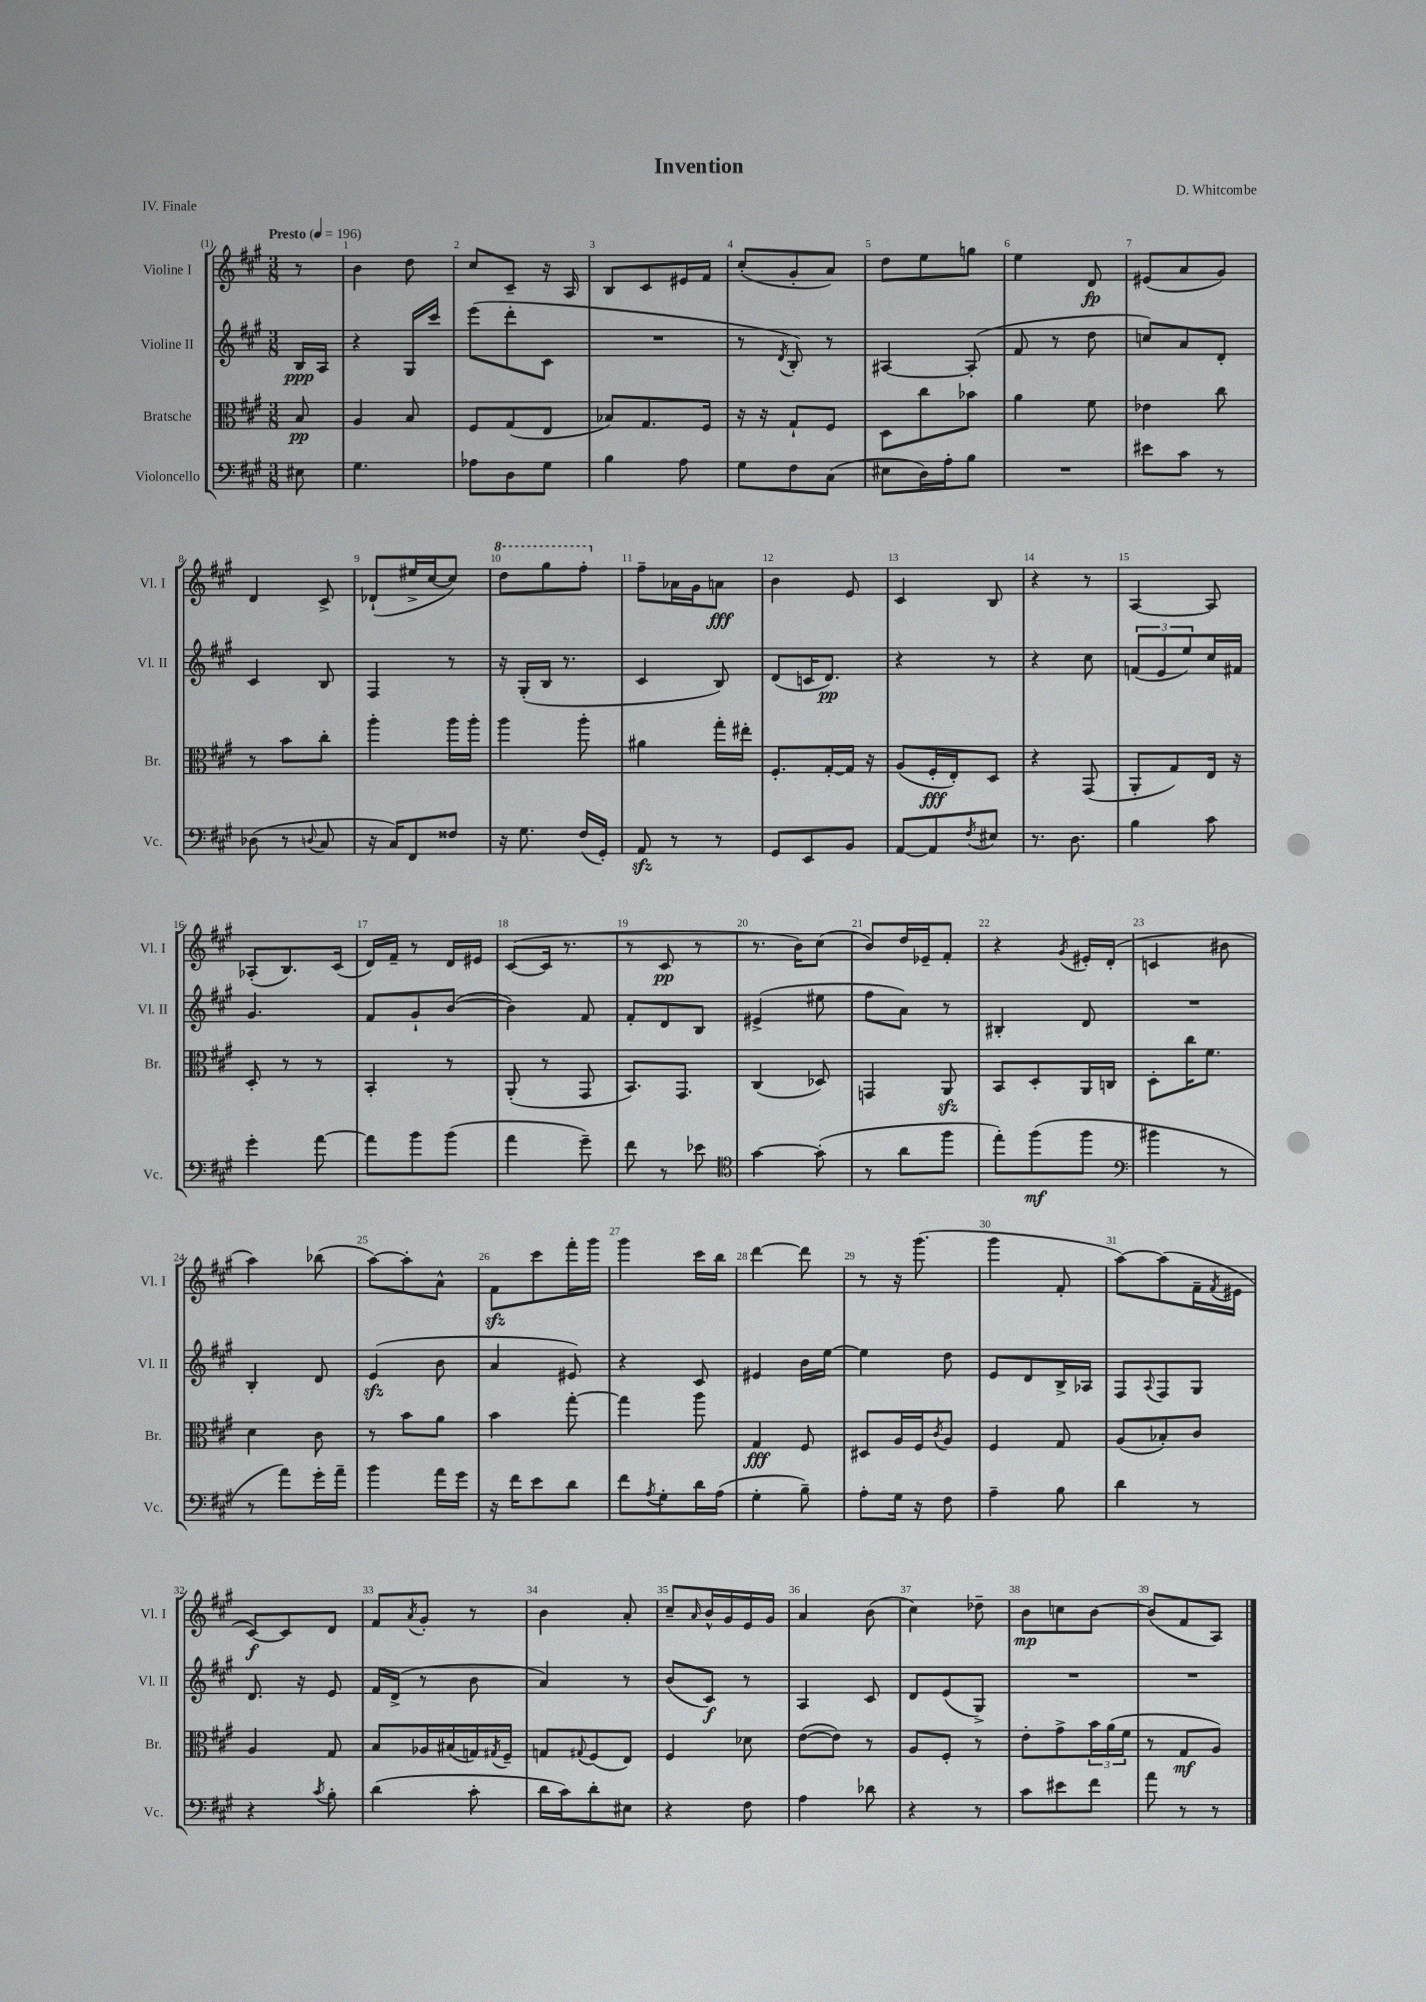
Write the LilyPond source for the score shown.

\header { title = "Invention" composer = "D. Whitcombe" piece = "IV. Finale" }
<<
\new StaffGroup <<
\new Staff = "s0" \with { instrumentName = "Violine I" shortInstrumentName = "Vl. I" } {
    \clef treble \key a \major \numericTimeSignature \time 3/8 \partial 8 \tempo "Presto" 4 = 196
    r8 |
    b'4 d''8 |
    cis''8 cis'8-- r16 a16 |
    b8 cis'8 eis'16 fis'16 |
    cis''8-.( gis'8-. a'8) |
    d''8 e''8 g''8 |
    e''4 d'8\fp |
    eis'8( a'8 gis'8) |
    d'4 cis'8-> |
    des'8-!( eis''16-> cis''16~ cis''8) |
    \ottava #1 d'''8 gis'''8 fis'''8-. \ottava #0 |
    fis''8-- aes'16 gis'16 a'8\fff |
    b'4 e'8 |
    cis'4 b8 |
    r4 r8 |
    a4~ a8 |
    aes8-.( b8.) cis'16( |
    d'16) fis'16-- r8 d'16 eis'16 |
    cis'8~( cis'16 r8. |
    r8 cis'8\pp r8 |
    r8. b'16) cis''8( |
    b'8) d''16 ees'16-- fis'8-. |
    r4 \acciaccatura { gis'8 } eis'16-. d'16-.( |
    c'4 bis'8 |
    a''4) bes''8( |
    a''8~) a''8-. a'8-^ |
    fis'8\sfz cis'''8 fis'''16-. gis'''16 |
    gis'''4 cis'''16 b''16 |
    d'''4~ d'''8 |
    r8 r16 gis'''8.( |
    gis'''4 fis'8-. |
    a''8~) a''8( fis'16-- \acciaccatura { fis'8 } eis'16 |
    cis'8~\f) cis'8 d'8 |
    fis'8 \acciaccatura { a'8 } gis'8-. r8 |
    b'4 a'8-. |
    cis''8-- \grace { a'16 } b'16-^ gis'16 e'16 gis'16 |
    a'4 b'8( |
    cis''4) des''8-- |
    b'8\mp c''8 b'8~ |
    b'8( fis'8 a8) \bar "|." |
}
\new Staff = "s1" \with { instrumentName = "Violine II" shortInstrumentName = "Vl. II" } {
    \clef treble \key a \major \numericTimeSignature \time 3/8 \partial 8
    b16\ppp a16 |
    r4 gis16 cis'''16 |
    e'''8( d'''8-. cis'8 |
    R4. |
    r8 \acciaccatura { d'8 } b8-.) r8 |
    ais4~ ais8-.( |
    fis'8 r8 d''8 |
    c''8) a'8 d'8-. |
    cis'4 b8 |
    fis4 r8 |
    r16 gis16-.( b16 r8. |
    cis'4 b8) |
    d'8( c'16 d'8.\pp) |
    r4 r8 |
    r4 cis''8 |
    \tuplet 3/2 { f'8( e'8 e''8) } cis''16 fis'16 |
    gis'4. |
    fis'8 gis'8-! b'8~( |
    b'4) fis'8 |
    fis'8-. d'8 b8 |
    eis'4->( eis''8 |
    fis''8 a'8) r8 |
    bis4-. d'8 |
    R4. |
    b4-. d'8 |
    e'4\sfz( b'8 |
    a'4 eis'8) |
    r4 cis'8 |
    eis'4 b'16 e''16~ |
    e''4 d''8 |
    e'8 d'8 b16-> aes16 |
    fis8 \appoggiatura { a8 } fis8 gis8 |
    d'8. r16 e'8 |
    fis'16 d'16->( r8 b'8 |
    a'4) r8 |
    b'8( cis'8\f) r8 |
    a4 cis'8 |
    d'8 e'8( gis8->) |
    R4. |
    R4. \bar "|." |
}
\new Staff = "s2" \with { instrumentName = "Bratsche" shortInstrumentName = "Br." } {
    \clef alto \key a \major \numericTimeSignature \time 3/8 \partial 8
    b8\pp |
    a4 b8 |
    fis8 gis8( e8 |
    bes8) gis8. fis16 |
    r16 r16 gis8-! fis8 |
    d8 cis''8 bes'8 |
    a'4 fis'8 |
    ees'4 cis''8 |
    r8 b'8 cis''8-. |
    a''4-. a''16 a''16-. |
    a''4 a''8-. |
    ais'4 gis''16-. eis''16-. |
    fis8.-. gis16~-. gis16 r16 |
    a8( fis16-.\fff e16-.) d8 |
    r4 gis,8( |
    a,8-. gis8) e16 r16 |
    d8-. r8 r8 |
    b,4-. r8 |
    a,8-.( r8 gis,8 |
    b,8.) gis,8. |
    cis4( des8) |
    g,4 a,8\sfz |
    b,8 d8-. a,16 c16 |
    d8-. cis''16 fis'8. |
    d'4 cis'8 |
    r8 b'8 a'8 |
    b'4 gis''8~-. |
    gis''4 a''8 |
    gis4\fff fis8 |
    dis8 a16 fis16 \acciaccatura { cis'8 } a8 |
    fis4 gis8 |
    a8( bes8-.) cis'8 |
    a4 gis8 |
    b8 aes16 bis16( g16) \acciaccatura { gis8 } fis16-- |
    g8 \appoggiatura { gis8 } fis8( e8) |
    fis4 des'8 |
    e'8~( e'8) r8 |
    a8 fis8-. r8 |
    e'8-. gis'8-> \tuplet 3/2 { b'16 a'16( fis'16 } |
    r8 gis8\mf a8) \bar "|." |
}
\new Staff = "s3" \with { instrumentName = "Violoncello" shortInstrumentName = "Vc." } {
    \clef bass \key a \major \numericTimeSignature \time 3/8 \partial 8
    eis8 |
    gis4. |
    aes8 d8 gis8 |
    b4 a8 |
    gis8 fis8 cis8( |
    eis8 d16) a16-. b8 |
    R4. |
    eis'8 cis'8 r8 |
    des8( r8 \appoggiatura { d8 } cis8 |
    r16 cis16) fis,8 fisis8 |
    r16 gis8. fis16( gis,16-.) |
    a,8\sfz r8 r8 |
    gis,8 e,8 b,8 |
    a,8~ a,8 \acciaccatura { fis8 } eis8 |
    r8. d8. |
    b4 cis'8 |
    gis'4-. a'8~ |
    a'8 b'8 b'8( |
    a'4 gis'8--) |
    fis'8 r8 ees'8 |
    \clef tenor gis'4~ gis'8-.( |
    r8 a'8 fis''8 |
    e''8-.) fis''8\mf( fis''8 |
    \clef bass bis'4 r8 |
    r8 a'8) gis'16-. a'16-- |
    b'4 a'16 gis'16 |
    r16 fis'16 e'8 d'8 |
    fis'8 \acciaccatura { a8 } gis8-. d'16 a16( |
    gis4-. b8--) |
    a8-. gis16 r16 fis8 |
    a4-- b8 |
    d'4 r8 |
    r4 \acciaccatura { cis'8 } b8-. |
    d'4( cis'8-. |
    d'16 cis'16) d'8-. eis8 |
    r4 fis8 |
    a4 des'8 |
    r4 r8 |
    cis'8 eis'8 fis'8 |
    a'8 r8 r8 \bar "|." |
}
>>
>>
\layout { \context { \Score \override BarNumber.break-visibility = ##(#f #t #t) barNumberVisibility = #all-bar-numbers-visible } }
